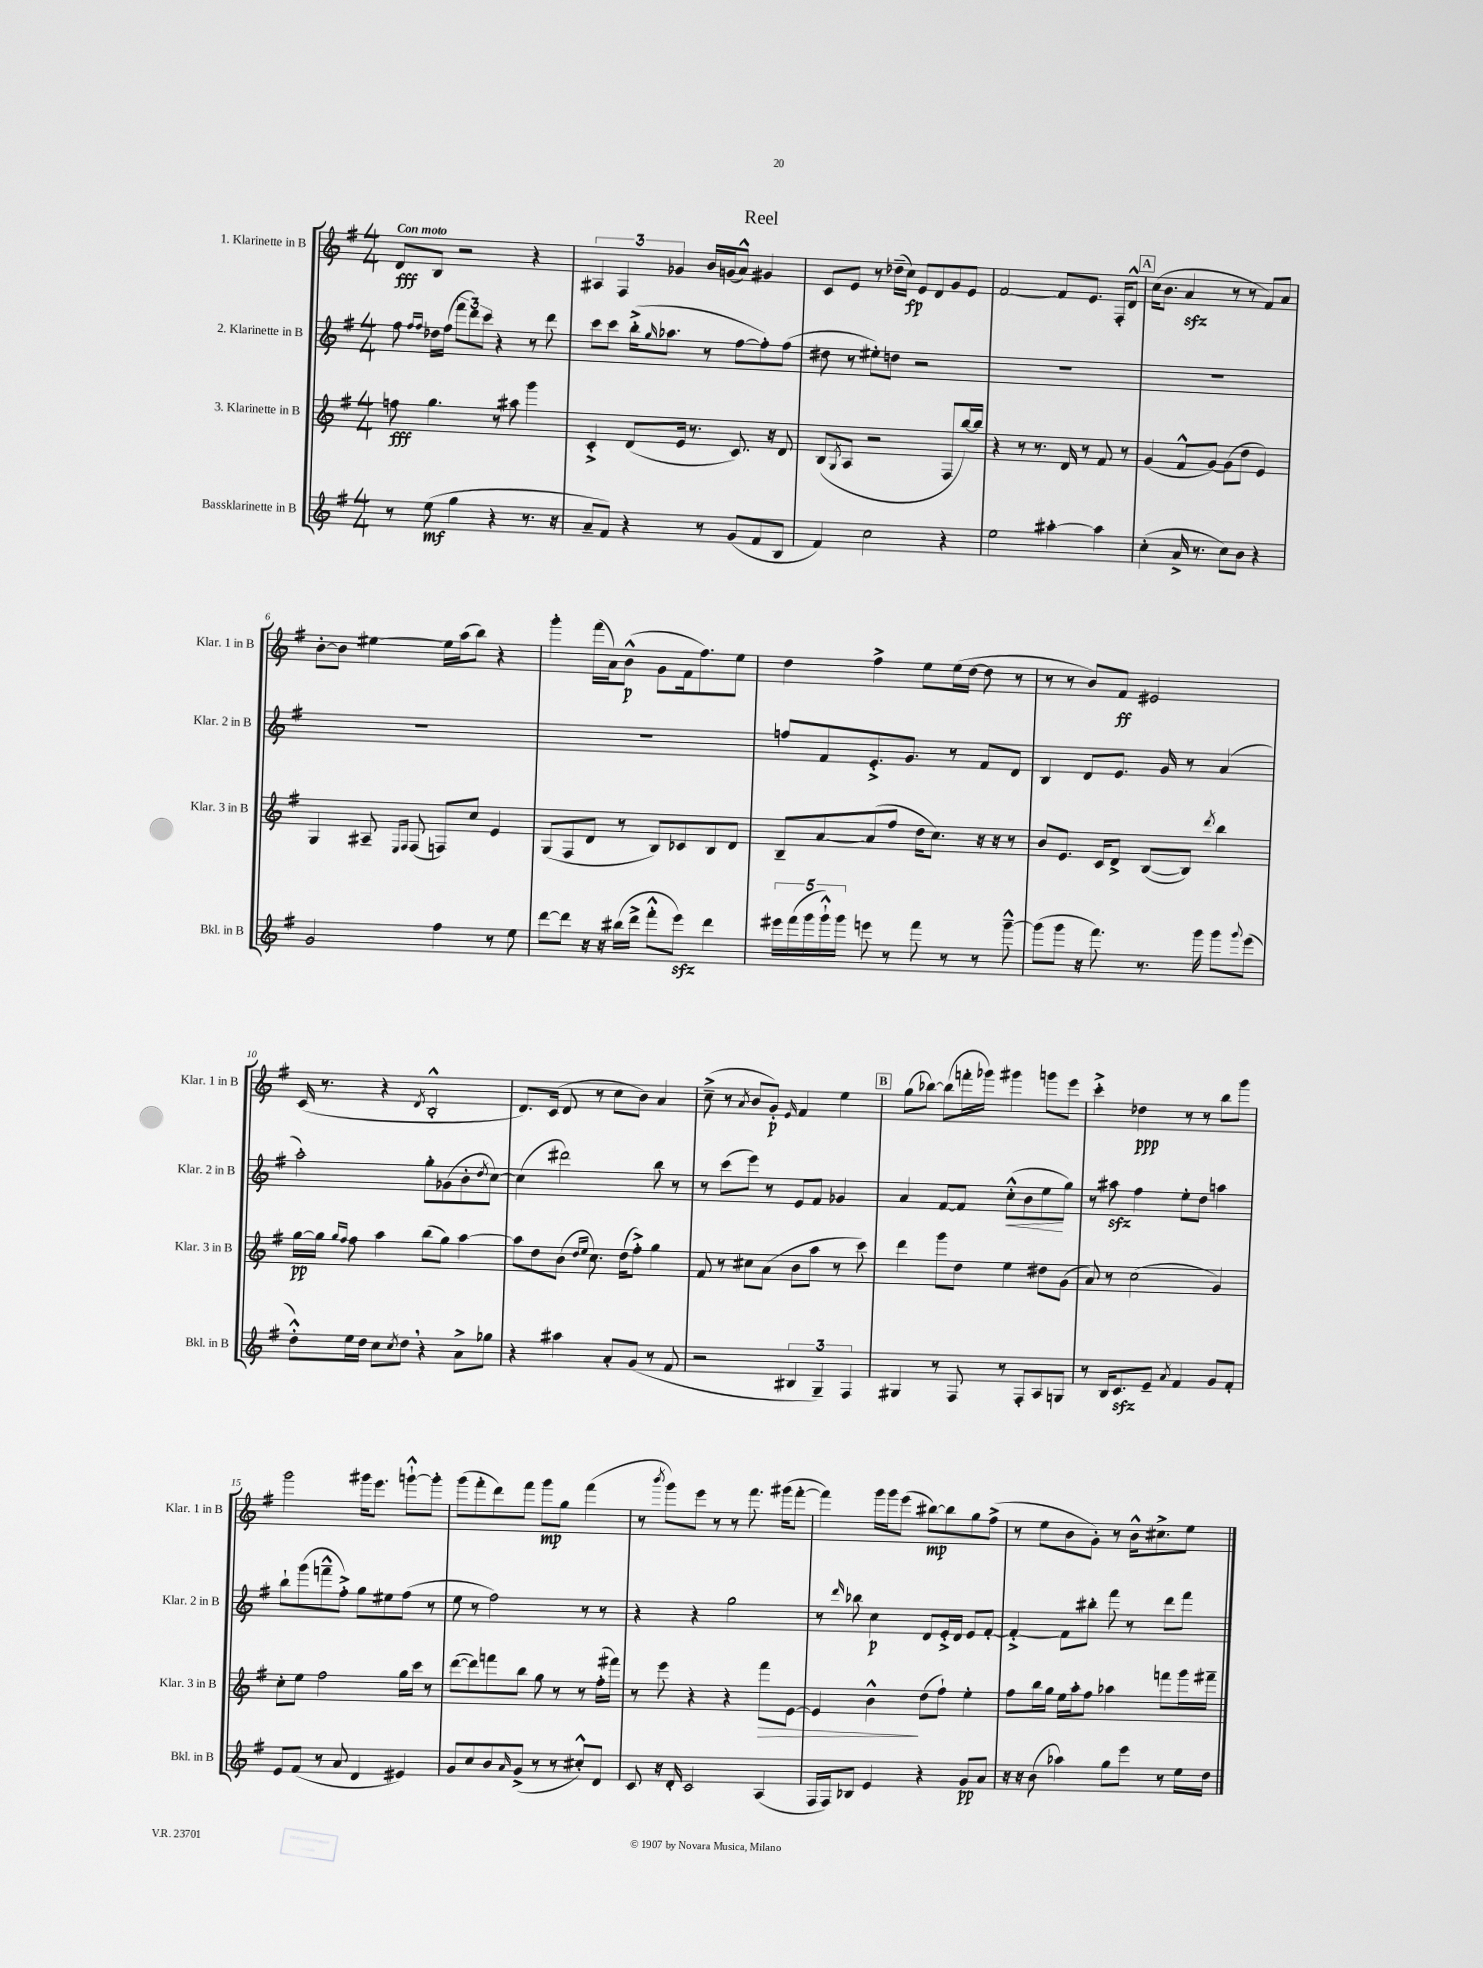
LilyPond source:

\header { title = "Reel" }
<<
\new StaffGroup <<
\new Staff = "s0" \with { instrumentName = "1. Klarinette in B" shortInstrumentName = "Klar. 1 in B" } {
    \clef treble \key g \major \numericTimeSignature \time 4/4 \tempo "Con moto"
    d'8\fff b8 r2 r4 |
    \tuplet 3/2 { ais4 fis4 ges'4 } b'16 g'16( a'8-^) gis'4 |
    c'8 e'8 r8 des''16--( c''16\fp) e'8 d'8 g'8 e'8 |
    fis'2~ fis'8 e'8. fis16-. d'8-^ |
    \mark \markup { \box "A" } c''16( b'8. a'4\sfz r8 r8 fis'8) a'8 |
    b'8~-. b'8 eis''4~ eis''16 a''16( b''8) r4 |
    g'''4-. fis'''16( a'16) b'8-^\p( g'8 fis'16 fis''8.) e''8 |
    d''4 fis''4-> e''8 e''16( d''16~ d''8 r8 |
    r8 r8 b'8) fis'8\ff eis'2 |
    c'16( r8. r4 \acciaccatura { d'8 } b2-.-^ |
    d'8.) c'16( d'8 r8 c''8 b'8) a'4 |
    c''8--->( r8 \acciaccatura { a'8 } b'8 g'8-.\p) \grace { e'16 } fis'4 e''4 |
    \mark \markup { \box "B" } g''8( bes''8~) bes''8( f'''16-. ges'''16) gis'''4 g'''8 e'''8 |
    c'''4-.-> des''4\ppp r8 r8 b''8 g'''8 |
    g'''2 gis'''16 e'''8. g'''8~-!-^ g'''8-. |
    g'''8( fis'''8-. d'''8) fis'''8 g'''8\mp g''8 fis'''4( |
    r8 \acciaccatura { b'''8 } g'''8) e'''8 r8 r8 fis'''8. gis'''16( fis'''8~-. |
    fis'''4) g'''16 g'''16 e'''8( bis''8~\mp) bis''8 g''8 fis''8->( |
    r8 e''8 b'8 g'8-.) r8 b'16-^ cis''8.-> e''8 \bar "|." |
}
\new Staff = "s1" \with { instrumentName = "2. Klarinette in B" shortInstrumentName = "Klar. 2 in B" } {
    \clef treble \key g \major \numericTimeSignature \time 4/4
    fis''8 \grace { fis''16 fis''16 } des''16 fis''16( \tuplet 3/2 { fis'''8 d'''8) c'''8 } r4 r8 d'''8 |
    c'''8 c'''8 b''16-.->( \grace { g''16 } aes''8. r8 fis''8~ fis''8-.) fis''8( |
    dis''8 r8 eis''8-.) d''8 r2 |
    R1 |
    \mark \markup { \box "A" } R1 |
    R1 |
    R1 |
    f''8 fis'8 e'8.-.-> g'8. r8 fis'8 d'8 |
    b4 d'8 e'8. g'16 r8 a'4( |
    a''2-.) g''8-. ges'8( b'8-. \acciaccatura { d''8 } c''8~) |
    c''4( dis'''2) b''8 r8 |
    r8 c'''8( e'''8) r8 e'8 fis'8 ges'4 |
    \mark \markup { \box "B" } a'4 fis'8~ fis'8 c''8-.-^\<( b'8 e''8\! g''8) |
    r8 ais''8\sfz fis''4 e''8-. d''8 a''4 |
    b''8-! g'''8( f'''8---^ fis''8-.->) g''8 eis''8 fis''8( r8 |
    e''8 r8 fis''2) r8 r8 |
    r4 r4 g''2 |
    r8 \grace { d'''16 } bes''8 c''4\p d'8 e'16-.-> d'16 e'8 fis'8~-. |
    fis'4~-.-> fis'8 bis''8-. fis'''8 r8 d'''8 fis'''8 \bar "|." |
}
\new Staff = "s2" \with { instrumentName = "3. Klarinette in B" shortInstrumentName = "Klar. 3 in B" } {
    \clef treble \key g \major \numericTimeSignature \time 4/4
    f''8\fff g''4. r8 ais''8 g'''4 |
    c'4-.-> d'8( e'16 r8. c'8.) r16 d'8 |
    b8( \acciaccatura { g8 } a8 r2 fis8 b''16~) b''16 |
    r4 r8 r8. d'16 r8 fis'8 r8 |
    \mark \markup { \box "A" } g'4( fis'8-^ g'8~) g'8( d''8 e'4) |
    g4 ais8-- \grace { e16 fis16 } fis8( f8) c''8 e'4 |
    g8( fis8 d'8 r8 b8) ces'8 b8 d'8 |
    b8-- a'8~ a'8( fis''8 d''16 c''8.) r16 r16 r8 |
    b'8 e'8. c'16 d'8-> b8~( b8) \acciaccatura { d'''8 } b''4 |
    g''16~\pp g''16 \grace { g''16 fis''16 } fis''8 a''4 b''8( g''8) a''4~ |
    a''8 d''8 b'8( \grace { d''16 e''16 } c''8.) d''16( fis''8-.->) g''4 |
    fis'8 r8 cis''8 a'8( b'8 a''8 r8 c'''8) |
    \mark \markup { \box "B" } d'''4 g'''8 d''8 e''4 dis''8 g'8( |
    a'8) r8 c''2( g'4) |
    c''8-. e''8 fis''2 g''16 c'''16 r8 |
    d'''8~( d'''8) f'''8 b''8 g''8 r8 r8 fis''16-.( fis'''16) |
    r8 e'''8 r4 r4 fis'''8\> e'8~ |
    e'4 b'4-^\! d''8( fis''8-!) e''4-. |
    fis''8 b''16 g''16 e''16 a''16-. fis''8 aes''4 f'''8 g'''16 fis'''16-- \bar "|." |
}
\new Staff = "s3" \with { instrumentName = "Bassklarinette in B" shortInstrumentName = "Bkl. in B" } {
    \clef treble \key g \major \numericTimeSignature \time 4/4
    r8 e''8\mf( g''4 r4 r8. r16 |
    a'8-- fis'8) r4 r8 g'8( fis'8 b8 |
    fis'4) c''2 r4 |
    e''2 ais''4~-. ais''4 |
    \mark \markup { \box "A" } c''4-.( a'16-> r8. c''8) b'8 r4 |
    g'2 fis''4 r8 e''8 |
    d'''8~ d'''8 r16 r16 bis''16( d'''16-> fis'''8-.-^ e'''8\sfz) d'''4 |
    \tuplet 5/4 { eis'''16 fis'''16( g'''16 g'''16-!-^) g'''16 } e'''8 r8 fis'''8 r8 r8 g'''8~---^ |
    g'''8( g'''8 r16 fis'''8.) r8. g'''16 g'''8 \appoggiatura { g'''8 } e'''8( |
    d''8-.-^) e''16 d''16 c''8 \acciaccatura { c''8 } d''8 \breathe r4 a'8-> ges''8 |
    r4 ais''4 a'8-. g'8( r8 fis'8 |
    r2 \tuplet 3/2 { bis4 g4--) fis4 } |
    \mark \markup { \box "B" } gis4 r8 fis8 r8 fis8-. a8 g8 |
    r8 b16 c'8.\sfz e'8-- \acciaccatura { a'8 } fis'4 g'8 fis'8-. |
    e'8 fis'8( r8 a'8 d'4 eis'4) |
    g'8 c''8 b'8 \grace { a'16 } g'8->( r8 r8 cis''8-.-^) d'8 |
    c'8 r16 d'16-. c'2 a4( |
    fis16 fis16) bes8 e'4 r4 g'8\pp a'8 |
    r16 r16 b'8( aes''4) g''8 e'''8 r8 e''16 d''16 \bar "|." |
}
>>
>>
